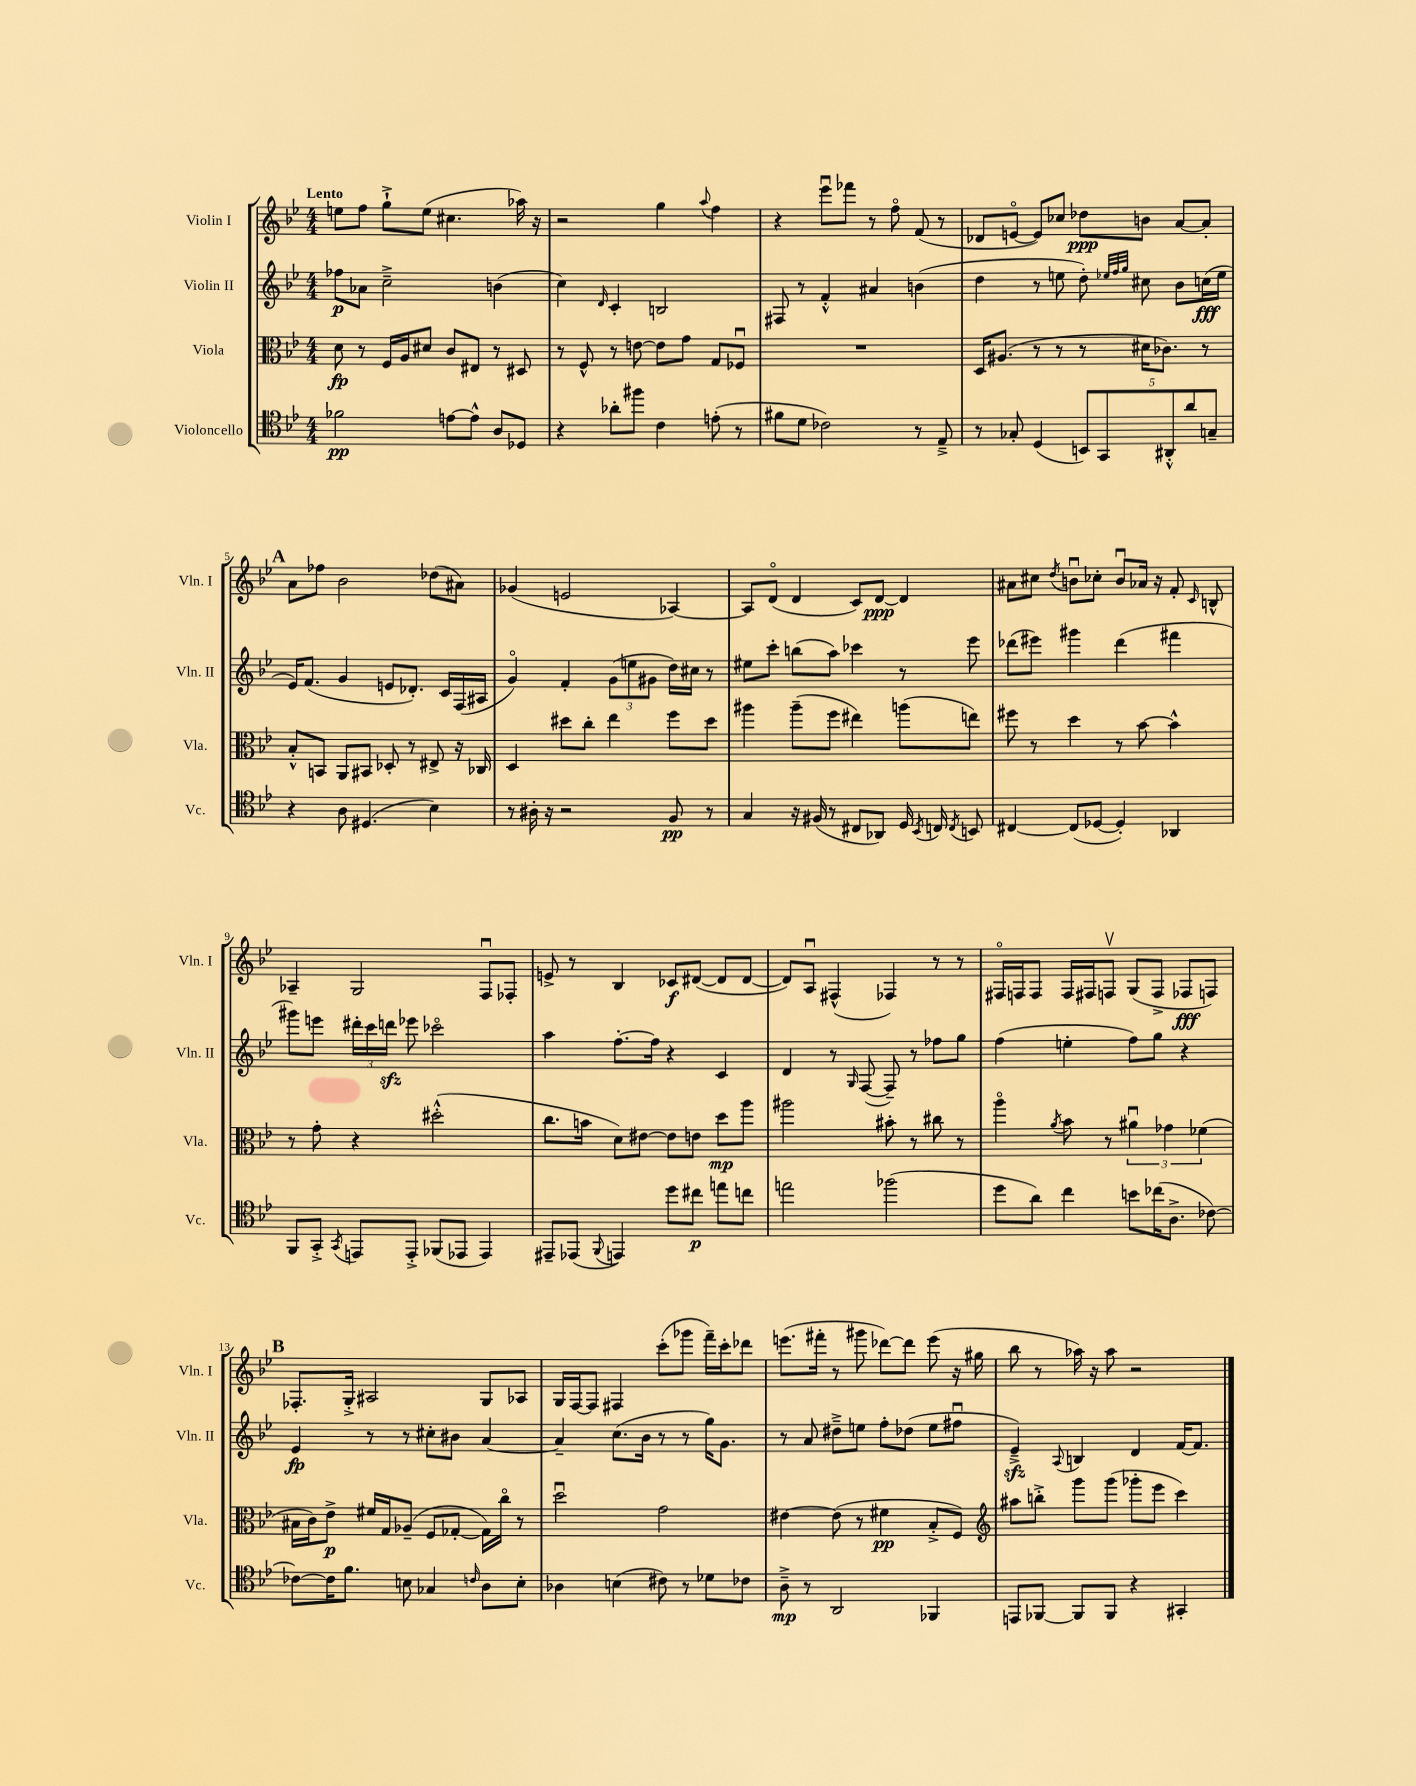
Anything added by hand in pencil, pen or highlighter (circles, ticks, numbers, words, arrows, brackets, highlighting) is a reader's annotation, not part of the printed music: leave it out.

**kern	**kern	**kern	**kern
*staff4	*staff3	*staff2	*staff1
*clefC4	*clefC3	*clefG2	*clefG2
*k[b-e-]	*k[b-e-]	*k[b-e-]	*k[b-e-]
*M4/4	*M4/4	*M4/4	*M4/4
2f-	8d	8ff-	8ee
.	8r	8a-	8ff
.	16F	2cc~^	8gg`^
.	16A	.	.
.	8d#	.	(8ee
[8e	8c	.	4.cc#
8e^^]	8E#	.	.
8A	8r	(4b	.
8D-	8D#	.	16aa-)
.	.	.	16r
=	=	=	=
4r	8r	4cc)	2r
.	8F^^	.	.
.	.	16qqd	.
8a-'	8r	4c'	.
8ff#	[8e	.	.
4c	8e]	2B	4gg
.	8g	.	.
.	.	.	8qqaa
(8e'	8G	.	4ff
8r	8F-u	.	.
=	=	=	=
8f#	1r	8F#	4r
8d	.	8r	.
2c-)	.	4f'^^	8eee-u
.	.	.	8fff-
.	.	4a#	8r
.	.	.	8ffo
8r	.	(4b	(8f
8E-~^	.	.	8r
=	=	=	=
8r	16D	4dd	8d-
.	(8.A#	.	.
8G-'	.	.	[8eo
(4D	8r	8r	8e])
.	8r	8ee	8cc-
10BB)	8r	8dd')	8dd-
10GG	.	.	.
.	.	32qqee-	.
.	.	32qqff	.
.	.	32qqgg	.
.	16d#	8cc#	8b
.	8.c-)	.	.
10AA#'^^	.	.	.
.	.	8b-	[8a
10a	.	.	.
.	8r	(16cc	8a']
10G~	.	.	.
.	.	16ee-	.
=	=	=	=
4r	8B-'^^	16e-)	8a
.	.	(8.f	.
.	8BB	.	8ff-
8A	8AA	4g	2b-
(4.D#	8BB#	.	.
.	8D-'	8e	.
.	8r	8.d-')	.
4B-)	8E#^	.	(8dd-
.	.	16c	.
.	16r	(16F	8a#)
.	16C-	16A#	.
=	=	=	=
8r	4D	4go)	(4g-
16A#'	.	.	.
16r	.	.	.
2r	8dd#	4f'	2e
.	8cc'	.	.
.	4ee-	(12g	.
.	.	12ee	.
.	.	12g#	.
8F	8ff	16dd)	[4A-)
.	.	16cc#	.
8r	8dd#	8r	.
=	=	=	=
4G	4aa#	8ee#	8A-]
.	.	8ccc'	(8do
16r	(8aa#~	(8bb	4d
(16F#	.	.	.
8r	8ff	8aa)	.
8C#	4ee#)	4ccc-	8c)
8AA-)	.	.	[8d
16D	(8aa	8r	4d]
8qBB-	.	.	.
16C	.	.	.
8qC	.	.	.
8BB	8ee)	8eee-	.
=	=	=	=
[4C#	8ff#	(8ddd-	8a#
.	8r	8eee#)	8cc#
.	.	.	8qdd
(8C#]	4dd	4ggg#	8bu
[8D-	.	.	8cc-'
4D-'])	8r	(4ddd-	8bu
.	[8b-	.	16a-
.	.	.	16r
4AA-	4b-^^]	4fff#	8f'
.	.	.	16qqc
.	.	.	8B^^
=	=	=	=
8FF	8r	8ggg#)	4A-~
8GG'^	8g'	8eee	.
8qGG	.	.	.
8EE	4r	24ddd#'	2G
.	.	24ccc	.
.	.	24ddd	.
8EE'^	.	8eee-	.
(8FF-	(2dd#'^^	2ccc-o	.
8EE-	.	.	.
4EE-)	.	.	8Fu
.	.	.	8F-'
=	=	=	=
8EE#~	8.cc	4aa	8e^
(8EE-	.	.	8r
.	16b	.	.
8qqFF	.	.	.
4EE)	8d)	[8.ff'	4B-
.	[8e#	.	.
.	.	16ff]	.
8dd	8e#]	4r	8c-
8cc#	8e	.	([8d#
8ee	8dd	4c	8d#]
8cc	8aa	.	[8d#
=	=	=	=
2ee	2aa#	4d	8d#])
.	.	.	8Au
.	.	8r	(4F#^^
.	.	16qqG	.
.	.	([8F	.
(2ff-	8b#'	8F~])	4F-)
.	8r	8r	.
.	8cc#	8ff-	8r
.	8r	8gg	8r
=	=	=	=
8dd	4aao	(4ff	16F#o
.	.	.	16F
8a)	.	.	8F
.	8qa	.	.
4cc	8b-	4ee'	16F
.	.	.	16F#
.	8r	.	8Fv
8b	6a#u	8ff)	(8G
(16cc-	.	8gg	8F^
.	6g-	.	.
8.A^	.	.	.
.	.	4r	8F-
.	(6f-	.	.
[8c-)	.	.	8F)
=	=	=	=
8c-_	16B#	4e-	8.F-'
.	16c)	.	.
16c-]	8e-^	.	.
8.f	.	.	16G'^
.	16f#	8r	2A#
.	16G	.	.
8B	(8A-~	8r	.
4G-	8F	8cc#'	.
.	[8G-'	8b#	.
16qqc	.	.	.
8A	16G-])	[4a	8G
.	16cco	.	.
8B'	8r	.	8A-
=	=	=	=
4A-	2ddu	4a~]	16G
.	.	.	[16F
.	.	.	8F]
(4B	.	(8.cc	4F#
.	.	16b-	.
8c#)	2g	8r	(8ccc'
8r	.	8r	8ggg-
8d-	.	16gg)	16fff~)
.	.	8.g	16ccc'
8c-	.	.	8ddd-
=	=	=	=
8A~^	[4e#	8r	(8.eee
8r	.	8a	.
.	.	.	16fff#'
2AA	(8e#]	8dd#~^	8r
.	8r	8ee	8ggg#
.	4f#	8ff'	[8ddd-)
.	.	(8dd-	8ddd-]
4FF-	8B-'^	8ee	(8eee
.	8F)	8ff#u	16r
.	.	.	16gg#
=	=	=	=
*	*clefG2	*	*
8EE	8aa#	4e-~^)	8bb-
[8FF-	8bb'^	.	8r
.	.	8qqA	.
8FF-]	8ggg	4B	16aa-)
.	.	.	16r
8FF-	(8ggg	.	8aa-
4r	8ggg-'	4d	2r
.	8eee-	.	.
4GG#'	4ccc)	[16f	.
.	.	8.f]	.
==	==	==	==
*-	*-	*-	*-
